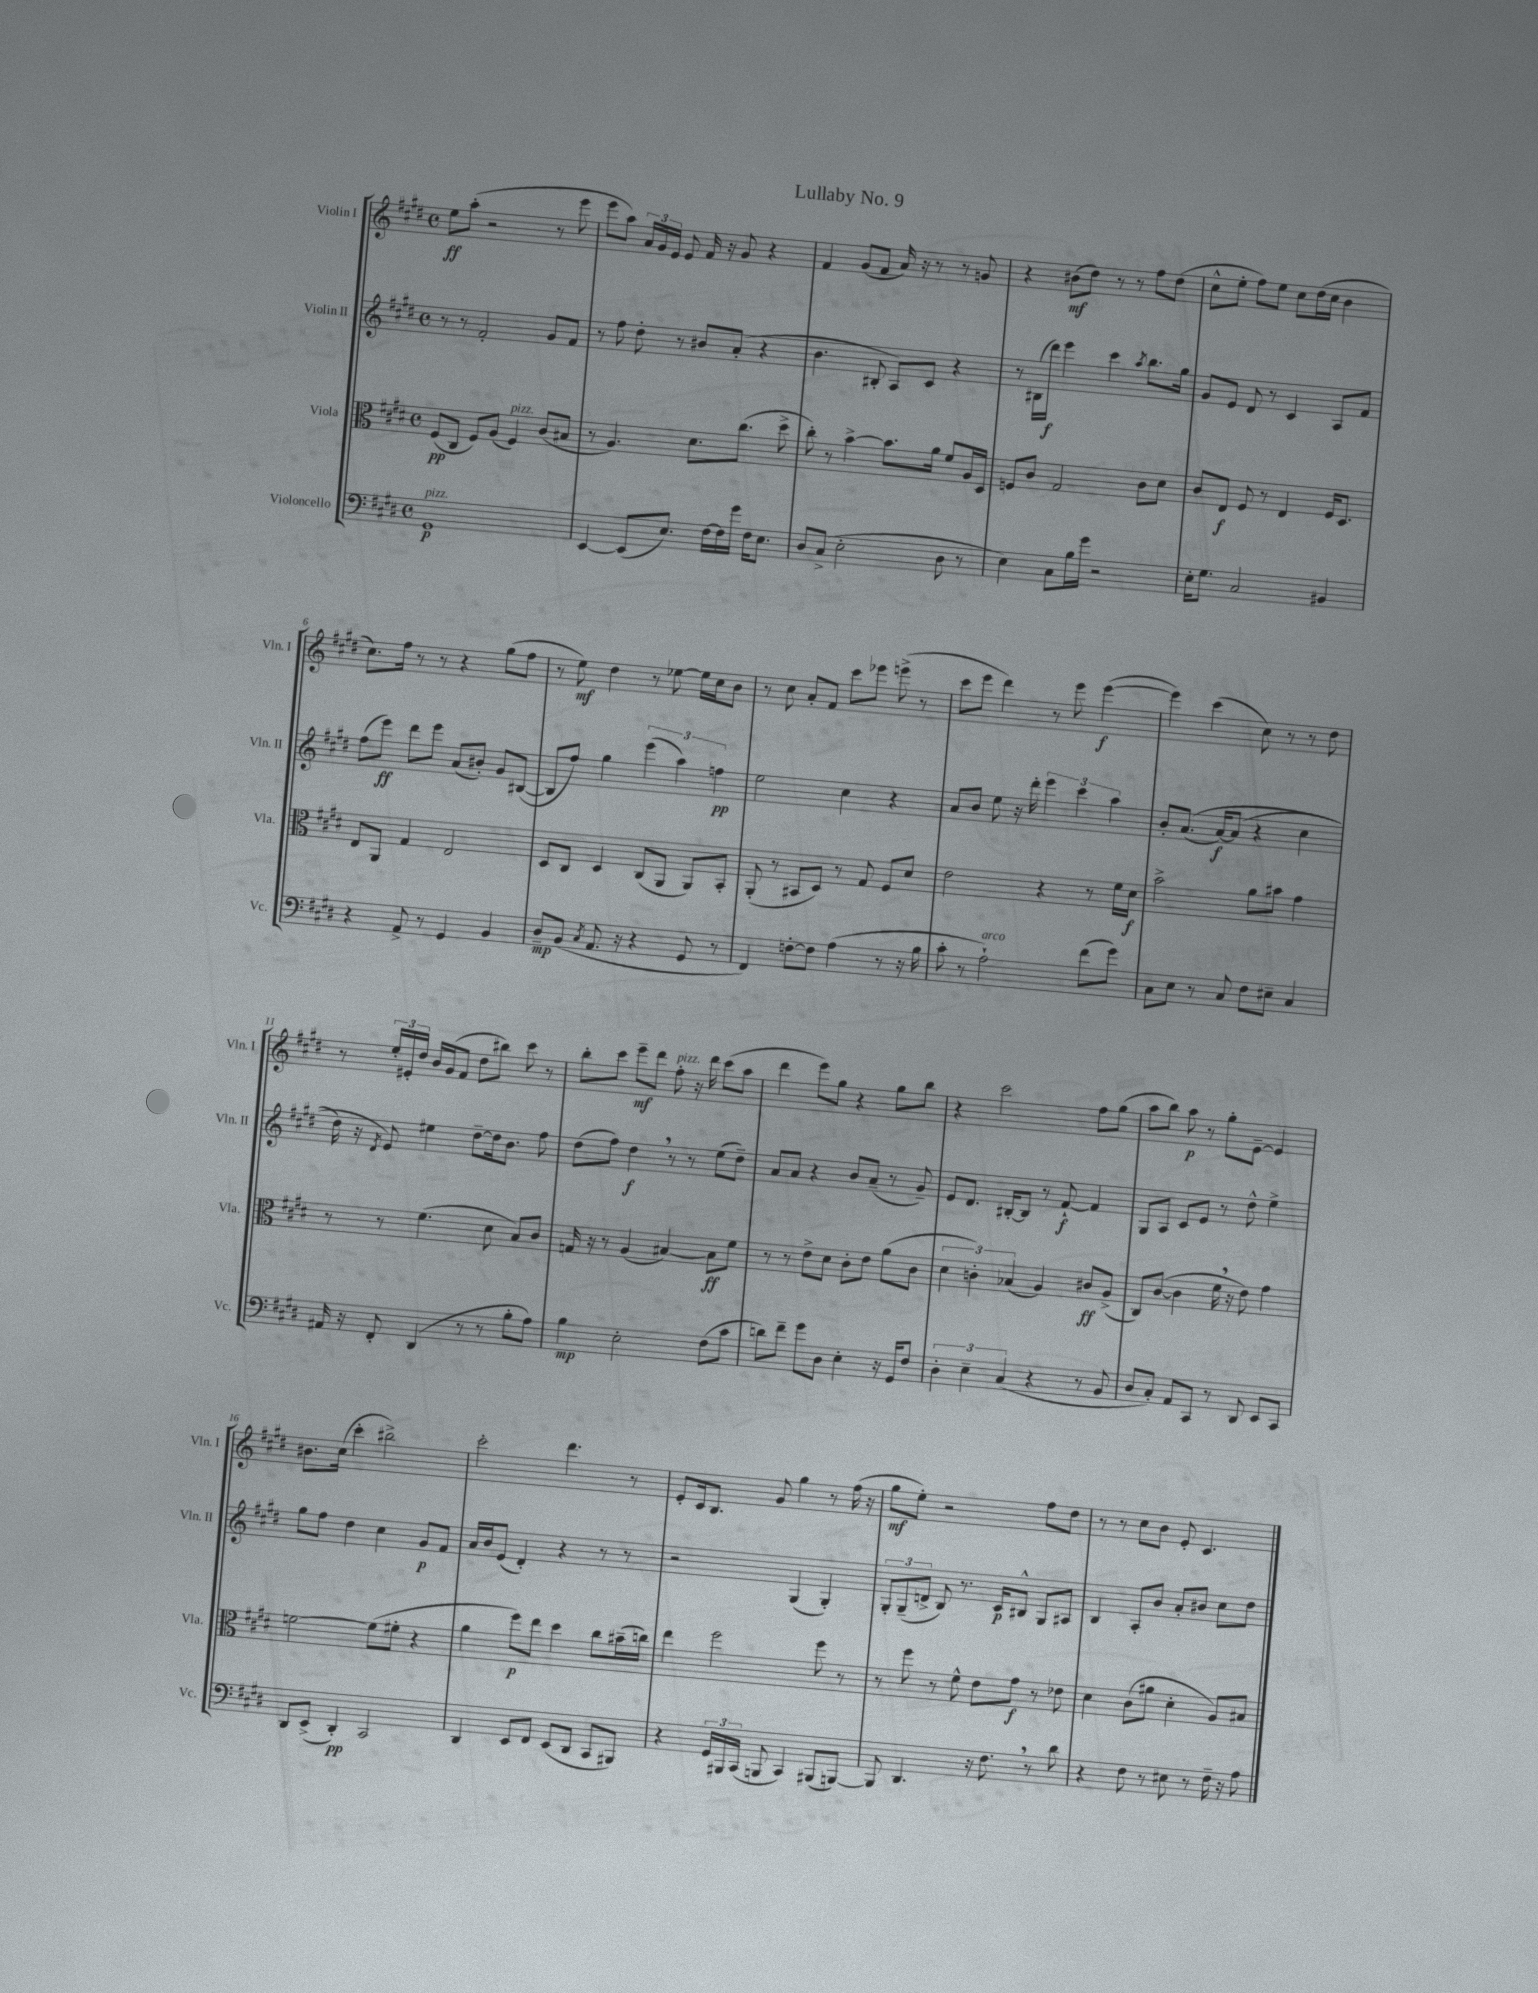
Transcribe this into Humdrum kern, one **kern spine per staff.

**kern	**kern	**kern	**kern
*staff4	*staff3	*staff2	*staff1
*clefF4	*clefC3	*clefG2	*clefG2
*k[f#c#g#d#]	*k[f#c#g#d#]	*k[f#c#g#d#]	*k[f#c#g#d#]
*M4/4	*M4/4	*M4/4	*M4/4
*met(c)	*met(c)	*met(c)	*met(c)
1GG#	(8F#	8r	8ee
.	8C#	8r	(8aa'
.	8F#)	2f#'	2r
.	(8A	.	.
.	4F#)	.	.
.	(8c#	8g#	8r
.	8B#	8f#	8eee
=	=	=	=
[4EE	8r	8r	8eee
.	4.A)	8ff#	8aa)
(8EE]	.	8dd#'	24a
.	.	.	24g#
.	.	.	24e
8.E)	.	8r	8e
.	8.d#	8b#	16f#
[16F#	.	.	16r
16F#]	.	(8a'	8g#
16g#	(8.cc#	.	.
16F#	.	4r	4r
8.E	.	.	.
.	8dd#^	.	.
=	=	=	=
8D#	8cc#')	4.b	4f#
(8C#^	8r	.	.
2E'	[4b^	.	(8g#
.	.	8B#'	8f#
.	8.b]	8A)	16a)
.	.	.	16r
.	.	8c#	8r
.	16a	.	.
8D#	8f#	4r	8r
8r	16A	.	8g
.	16D#	.	.
=	=	=	=
4E)	8F	8r	4r
.	8c#	(16B#	.
.	.	16ddd#)	.
8C#	2G#	4eee	(8b#
16B	.	.	8dd#)
16g#	.	.	.
2r	.	4ccc#	8r
.	.	.	8r
.	.	8qaa	.
.	8c#	8.bb	8ff#
.	8d#	.	(8dd#
.	.	16gg#	.
=	=	=	=
16E'	8c#	8g#	8cc#^^
8.G#	.	.	.
.	8E	8e	8ee'
2C#	8F#	8d#	8ff#)
.	8r	8r	8ee
.	4E	4c#	8cc#
.	.	.	(16dd#
.	.	.	16cc#
4BB#	16F#	8A	4b
.	8.D#	.	.
.	.	8f#	.
=	=	=	=
4r	8E	(8ff#	8.cc#)
.	8AA	8eee)	.
.	.	.	16ff#
8AA^	4G#	8ddd#	8r
8r	.	8eee	8r
4GG#	2E	(8a	4r
.	.	8b#')	.
4BB	.	8g#	(8gg#
.	.	([8B#	8ff#
=	=	=	=
8D#~	8D#	8B#]	8r
(8BB	8C#	8ff#)	8ee)
8qC#	.	.	.
8.AA	4D#	4gg#	4dd#
16r	.	.	.
4r	(8C#	(6eee	8r
.	8AA	.	[8ee-
.	.	6aa)	.
8GG#	8AA)	.	16ee-]
.	.	.	16cc#
.	.	6ff	.
8r	8BB'	.	8b
=	=	=	=
4FF#)	(8AA'	2ee	8r
.	8r	.	8cc#
[8F'	8BB#	.	8a'
8F]	8D#)	.	8f#
(4A	8r	4cc#	8ccc#
.	8G#	.	8eee-
8r	8F#	4r	(8eee^
16r	8d#	.	8r
16B	.	.	.
=	=	=	=
8c#'	2e	8a	8ccc#
8r	.	8b	8eee
2A`)	.	8ee	4ddd#)
.	.	16r	.
.	.	16ddd#'	.
.	4r	6eee	8r
.	.	.	8eee
.	.	6ccc#	.
(8f#	8r	.	([4eee
.	.	6aa	.
8g#)	16f#	.	.
.	16d#	.	.
=	=	=	=
8C#	2b^	8b'	4eee])
8E	.	&((8.a	.
8r	.	.	(4ccc#
.	.	[16a)	.
8C#	.	(8a]	.
8F#	8a	4r	8cc#)
8E#~	8b#	.	8r
4C#	4g#	4cc#	8r
.	.	.	8dd#
=	=	=	=
16AA#	8r	16dd#)	8r
16r	.	16r	.
.	.	8qd#	.
8FF#'	8r	8e&)	24ee'
.	.	.	24e#'
.	.	.	24dd#
(4DD#	(4.f#	4ee#	16b
.	.	.	(16g#
.	.	.	8f#
8r	.	[8dd#~	8dd#
8r	8d#	16dd#]	8bb#)
.	.	8.b	.
8B'	8B)	.	8ccc#
8A)	8c#	8ff#	8r
=	=	=	=
4B	16G	(8dd#	8bb'
.	16r	.	.
.	8r	8ff#)	8ccc#
2E'	(4A	4dd#	8eee~
.	.	.	8ddd#
.	[4B#)	8r	8ff#'
.	.	8r	16r
.	.	.	16ddd#
(8F#	8B#]	(8ee	(8ccc#
8c#	8f#	8dd#~)	8aa
=	=	=	=
8d)	8r	8a	4ddd#
8f#~	8r	8a	.
8g#	8e^	4r	8eee)
8D#	8d#	.	8gg#
4E'	8c#'	8b	4r
.	8e	(8a~	.
16r	(8a	8r	8gg#
16GG#	.	.	.
8F#	8c#	8g#~)	8bb
=	=	=	=
6D#'	6d#	8e	4r
.	.	8.d#	.
6E~	6c')	.	.
.	.	.	2ccc#
.	.	[16B#'	.
(6C#	(6B-	.	.
.	.	8B#]	.
4r	4A)	8r	.
.	.	[8f#`	.
8r	8c#	4f#]	8ff#
8BB	(8A^	.	(8gg#
=	=	=	=
8D#	8C#)	8G#	8aa
8C#')	([8c#	8A	8bb)
8AA	4c#]	8c#	8aa
8CC#	.	8e	8r
8r	16f#	8r	8gg#'
.	16r	.	.
8DD#	8e)	8dd#^^	[8e~
8EE	4g#	4ee^	4e]
8CC#	.	.	.
=	=	=	=
8DD#	[2f	8gg#	8.b#
(8EE^	.	8ff#	.
.	.	.	(16cc#
4DD#')	.	4dd#	4ccc#'
2CC#	(8f]	4cc#	2bb#^)
.	8f#'	.	.
.	4r	8g#	.
.	.	8f#	.
=	=	=	=
4DD#	4a	16a	2ccc#'
.	.	16b	.
.	.	(8e	.
8EE	8ff#)	4d#')	.
8FF#	8ee	.	.
(8EE	4dd#	4r	4.ddd#
8DD#	.	.	.
8CC#	8cc#	8r	.
8BBB#)	(16b#~	8r	8r
.	16cc)	.	.
=	=	=	=
4r	4ee	2r	8e'
.	.	.	16c#
.	.	.	8.B
24GG#	2ff#	.	.
24BBB#	.	.	.
(24CC#	.	.	.
8BBB	.	.	8g#
4CC#)	.	(4G#	4gg#
(8BBB#	8ff#	4G#')	8r
[8BBB)	8r	.	(16ff#
.	.	.	16r
=	=	=	=
8BBB]	8r	12G#'	8gg#
.	.	(12G#~	.
4.DD#	8ff#	.	8ee')
.	.	12d^	.
.	8r	8B)	2r
.	8f#^^	8.r	.
16r	8e	.	.
8.F#	.	16c#	.
.	8g#	8B#^^	.
8r	8r	8G#	8ff#
8d#	8e-	8A#	8dd#
=	=	=	=
4r	4d#	4B	8r
.	.	.	8r
8F#	(8c#	8A'	8cc#
8r	8a#	8b	8b
8E#	4d#'	8a'	8e'
8r	.	8b#	4.c#
16F#~	8A)	8cc#	.
16r	.	.	.
8A	8B#	8dd#	.
==	==	==	==
*-	*-	*-	*-
